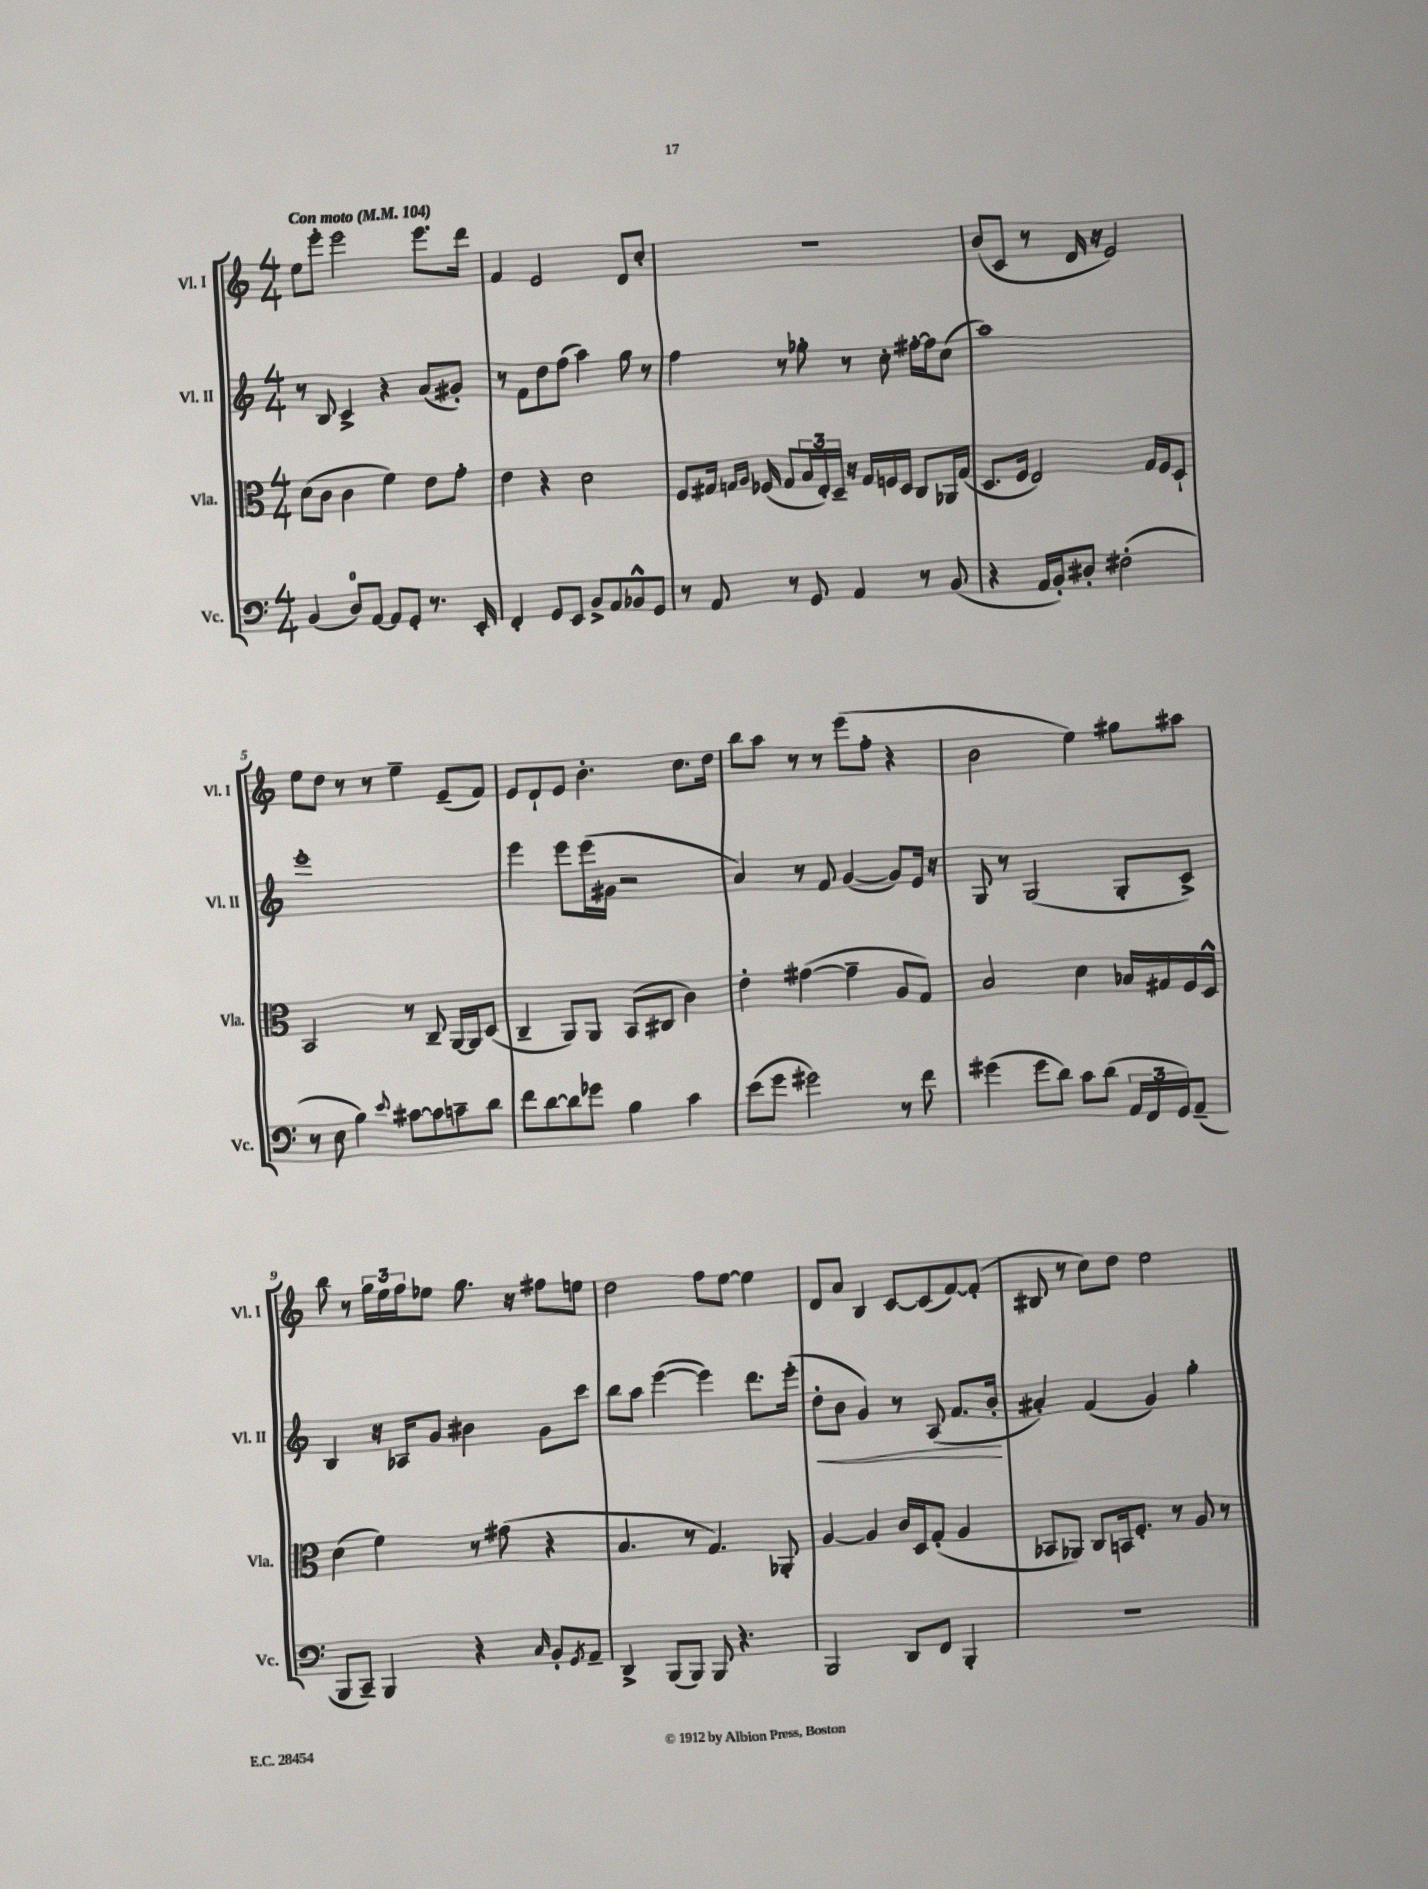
<<
\new StaffGroup <<
\new Staff = "s0" \with { instrumentName = "Vl. I" shortInstrumentName = "Vl. I" } {
    \clef treble \key c \major \numericTimeSignature \time 4/4 \tempo "Con moto" 4 = 104
    e''8 e'''8-. e'''2 e'''8. d'''16 |
    f'4 e'2 d'8 c''8-. |
    R1 |
    b'8( c'8 r8 d'16 r16 e'2) |
    e''8 d''8 r8 r8 e''4-- e'8--( f'8) |
    e'8 d'8-! e'8 b'4.-. c''8. d''16 |
    b''8 a''8 r8 r8 e'''8( f''8-. r4 |
    b'2 e''4) gis''8 ais''8 |
    b''8 r8 \tuplet 3/2 { g''16 e''16 f''16 } ees''8 g''8. r16 fis''8 e''8 |
    d''2 f''8 e''8~ e''4 |
    d'8 a'8 b4 c'8~ c'8( f'8~) f'8-.( |
    bis8 r8 c''8) d''8 e''2 \bar "|." |
}
\new Staff = "s1" \with { instrumentName = "Vl. II" shortInstrumentName = "Vl. II" } {
    \clef treble \key c \major \numericTimeSignature \time 4/4
    r8 b8 c'4-> r4 a'8( gis'8-.) |
    r8 f'8 d''8 f''8( a''4) g''8 r8 |
    f''4 r8 ges''8-. r8 c''8-. fis''16~-. fis''16 c''8( |
    a''1) |
    e'''1-. |
    e'''4 e'''8 e'''16( gis'16 r2 |
    a'4) r8 f'8 g'4~( g'8) e'16 r16 |
    g8 r8 g2( g8-. c'8->) |
    b4 r16 aes16 g'8 bis'4 g'8 c'''8 |
    b''8 a''8 e'''4~( e'''4) d'''8. e'''16-.( |
    d''8-.\< b'8 g'4) r8 a8( f'8. b'16-.\! |
    ais'4-.) f'4( g'4) g''4-. \bar "|." |
}
\new Staff = "s2" \with { instrumentName = "Vla." shortInstrumentName = "Vla." } {
    \clef alto \key c \major \numericTimeSignature \time 4/4
    d'8( c'8 c'4 f'4) e'8 g'8-. |
    e'4 r4 d'2 |
    f8 gis16 \grace { g16 a16 } fes16( g8 \tuplet 3/2 { b16 e16-.) d16-- } r16 g16 f16 d16 c8 aes,16 g16( |
    d8. f16 e2) g16 f16 d8-! |
    b,2 r8 c8-- a,16~ a,16 d8( |
    c4-- a,8) a,8 b,8( cis8 c'4) |
    e'4-. gis'4~( gis'4-- a8 g8) |
    b2 d'4 bes16 gis16 f16 d16-^ |
    d'4( f'4) r8 gis'8( r4 |
    b4. r8 g4.) aes,8-. |
    a4~ a4 c'16 d16 g8-.( a4 |
    bes,8 aes,8) c8 b,16 f8.-. r8 a8 r8 \bar "|." |
}
\new Staff = "s3" \with { instrumentName = "Vc." shortInstrumentName = "Vc." } {
    \clef bass \key c \major \numericTimeSignature \time 4/4
    b,4( d8-0) a,8~ a,8 g,8-. r8. e,16-. |
    f,4-. g,8 e,8 b,8-> a,8 bes,8-^ g,8 |
    r8 a,8 r8 g,8 a,4 r8 b,8( |
    r4 a,16 b,16-.) dis8-. fis2-.( |
    r8 e8 b4) \appoggiatura { e'8 } cis'8~ cis'8 c'8-- d'8 |
    f'8 d'8~ d'8 ges'8 b4 c'4 |
    e'8( g'8 gis'2) r8 f'8 |
    gis'4( gis'8 d'8) c'8 d'8( \tuplet 3/2 { a,16 f,16 g,16) } a,8--( |
    b,,8 c,8--) b,,4 r4 \grace { c16 } b,8-. \acciaccatura { g,8 } a,8-- |
    d,4-> b,,8( b,,8) b,,8 r4. |
    b,,2 d,8 f,8 b,,4-. |
    r1 \bar "|." |
}
>>
>>
